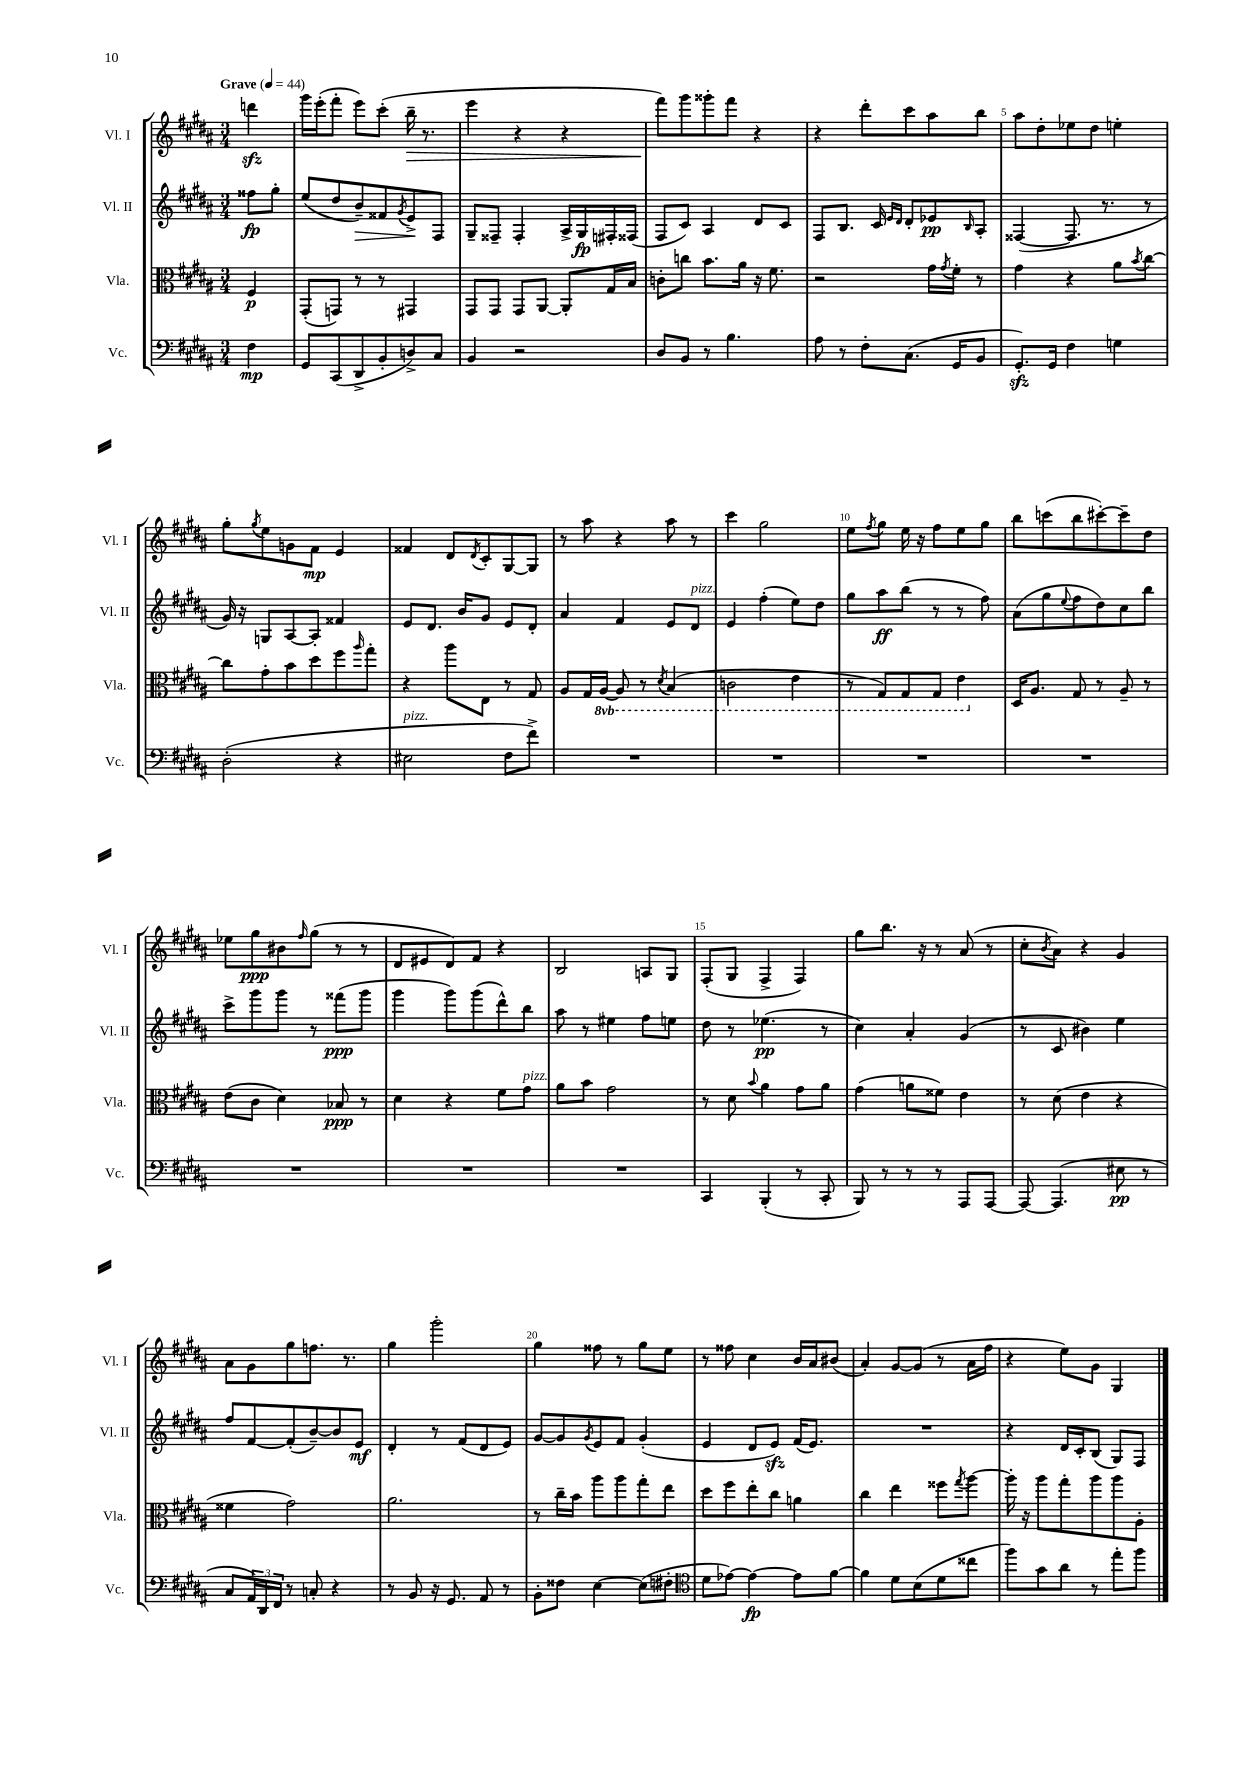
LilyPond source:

<<
\new StaffGroup <<
\new Staff = "s0" \with { instrumentName = "Vl. I" shortInstrumentName = "Vl. I" } {
    \clef treble \key b \major \numericTimeSignature \time 3/4 \partial 4 \tempo "Grave" 4 = 44
    d'''4\sfz |
    gis'''16 e'''16-.( fis'''8-. e'''8) cis'''8-.( b''16--\> r8. |
    e'''4 r4 r4 |
    fis'''8\!) gis'''8 gisis'''8-. fis'''8 r4 |
    r4 dis'''8-. cis'''8 ais''8 b''8 |
    ais''8 dis''8-. ees''8 dis''8 e''4-. |
    gis''8-. \acciaccatura { gis''8 } e''8 g'8 fis'8\mp e'4 |
    fisis'4 dis'8 \acciaccatura { dis'8 } cis'8-. gis8~ gis8 |
    r8 ais''8 r4 ais''8 r8 |
    cis'''4 gis''2 |
    e''8 \acciaccatura { fis''8 } gis''8 e''16 r16 fis''8 e''8 gis''8 |
    b''8 c'''8( b''8 cis'''8~-.) cis'''8-- dis''8 |
    ees''8 gis''8\ppp bis'8 \grace { fis''16 } gis''8( r8 r8 |
    dis'8 eis'8 dis'8) fis'8 r4 |
    b2 a8 gis8 |
    fis8-.( gis8 fis4-> fis4) |
    gis''8 b''8. r16 r8 ais'8( r8 |
    cis''8-. \acciaccatura { b'8 } ais'8) r4 gis'4 |
    ais'8 gis'8 gis''8 f''8. r8. |
    gis''4 gis'''2-. |
    gis''4 fisis''8 r8 gis''8 e''8 |
    r8 fisis''8 cis''4 b'16 ais'16 bis'8( |
    ais'4-.) gis'8~ gis'8( r8 ais'16 fis''16 |
    r4 e''8) gis'8 gis4 \bar "|." |
}
\new Staff = "s1" \with { instrumentName = "Vl. II" shortInstrumentName = "Vl. II" } {
    \clef treble \key b \major \numericTimeSignature \time 3/4 \partial 4
    fisis''8\fp gis''8-. |
    e''8( dis''8 b'8--\>) fisis'8 \acciaccatura { gis'8 } e'8->\! fis8 |
    gis8-- fisis8-- fisis4-. ais16-> gis16\fp fis16-. fisis16( |
    fis8 cis'8) ais4 dis'8 cis'8 |
    fis8 b8. cis'16 \grace { e'16 dis'16 } dis'8-. ees'8\pp \grace { b16 } ais8-. |
    fisis4~( fisis8. r8. r8 |
    gis'16) r16 g8 ais8~ ais8-. fisis'4 |
    e'8 dis'8. b'16 gis'8 e'8 dis'8-. |
    ais'4 fis'4 e'8 dis'8^\markup { \italic "pizz." } |
    e'4 fis''4-.( e''8) dis''8 |
    gis''8 ais''8\ff b''8( r8 r8 fis''8) |
    ais'8( gis''8 \appoggiatura { e''8 } fis''8 dis''8) cis''8 b''8 |
    cis'''8-> gis'''8 gis'''8 r8 fisis'''8\ppp( gis'''8 |
    gis'''4 gis'''8) gis'''8( dis'''8-^) b''8 |
    ais''8 r8 eis''4 fis''8 e''8 |
    dis''8 r8 ees''4.\pp( r8 |
    cis''4) ais'4-. gis'4( |
    r8 cis'8 bis'4) e''4 |
    fis''8 fis'8~ fis'8-.( b'8~--) b'8 e'8\mf |
    dis'4-. r8 fis'8( dis'8 e'8) |
    gis'8~ gis'8 \acciaccatura { gis'8 } e'8 fis'8 gis'4-.( |
    e'4 dis'8 e'8\sfz) fis'16( e'8.) |
    R2. |
    r4 dis'16 cis'16-. b8( gis8) fis8 \bar "|." |
}
\new Staff = "s2" \with { instrumentName = "Vla." shortInstrumentName = "Vla." } {
    \clef alto \key b \major \numericTimeSignature \time 3/4 \set Staff.ottavationMarkups = #ottavation-simple-ordinals \partial 4
    fis4\p |
    gis,8-.( g,8) r8 r8 gis,4 |
    gis,8 gis,8 gis,8 ais,8~ ais,8-. gis16 b16 |
    c'8-. c''8 b'8. ais'16 r16 fis'8. |
    r2 gis'16 \acciaccatura { gis'8 } fis'16-. r8 |
    gis'4 r4 ais'8 \acciaccatura { b'8 } cis''8~ |
    cis''8 gis'8-. b'8 dis''8 fis''8 \grace { ais''16 } gis''8-. |
    r4 ais''8 e8 r8 gis8 |
    ais8 gis16 \ottava #-1 ais,16~ ais,8 r8 \acciaccatura { dis8 } b,4( |
    c2 e4 |
    r8 gis,8) gis,8 gis,8 e4 \ottava #0 |
    dis16 ais8. gis8 r8 ais8-- r8 |
    e'8( cis'8 dis'4) bes8\ppp r8 |
    dis'4 r4 fis'8 gis'8^\markup { \italic "pizz." } |
    ais'8 b'8 gis'2 |
    r8 dis'8 \appoggiatura { b'8 } ais'4 gis'8 ais'8 |
    gis'4( a'8 fisis'8) e'4 |
    r8 dis'8( e'4 r4 |
    fisis'4 gis'2) |
    ais'2. |
    r8 cis''16-- b'16 ais''8 ais''8 gis''8-. e''8 |
    dis''8 fis''8 e''8-. cis''8 a'4 |
    cis''4 e''4 fisis''8 \acciaccatura { gis''8 } ais''8~ |
    ais''16-. r16 ais''8 gis''8-. ais''8 ais''8 ais8-. \bar "|." |
}
\new Staff = "s3" \with { instrumentName = "Vc." shortInstrumentName = "Vc." } {
    \clef bass \key b \major \numericTimeSignature \time 3/4 \partial 4
    fis4\mp |
    gis,8 cis,8( dis,8-> b,8-. d8->) cis8 |
    b,4 r2 |
    dis8 b,8 r8 b4. |
    ais8 r8 fis8-. cis8.( gis,16 b,8 |
    gis,8.-.\sfz) gis,16 fis4 g4 |
    dis2-.( r4 |
    eis2^\markup { \italic "pizz." } fis8 fis'8->) |
    R2. |
    R2. |
    R2. |
    R2. |
    R2. |
    R2. |
    R2. |
    cis,4 b,,4-.( r8 cis,8-. |
    b,,8) r8 r8 r8 ais,,8 ais,,8~ |
    ais,,8~ ais,,4.( eis8\pp r8 |
    cis8 \tuplet 3/2 { ais,16) dis,16 fis,16 } r8 c8-. r4 |
    r8 b,8 r16 gis,8. ais,8 r8 |
    b,8-. fisis8 e4~ e8( fis8-. |
    \clef tenor dis'8 ees'8~) ees'4~\fp ees'8 fis'8~ |
    fis'4 dis'8 b8( dis'8 cisis''8 |
    fis''8) gis'8 ais'8 r8 e''8-. fis''8 \bar "|." |
}
>>
>>
\layout { \context { \Score \override BarNumber.break-visibility = ##(#f #t #t) barNumberVisibility = #(every-nth-bar-number-visible 5) } }
